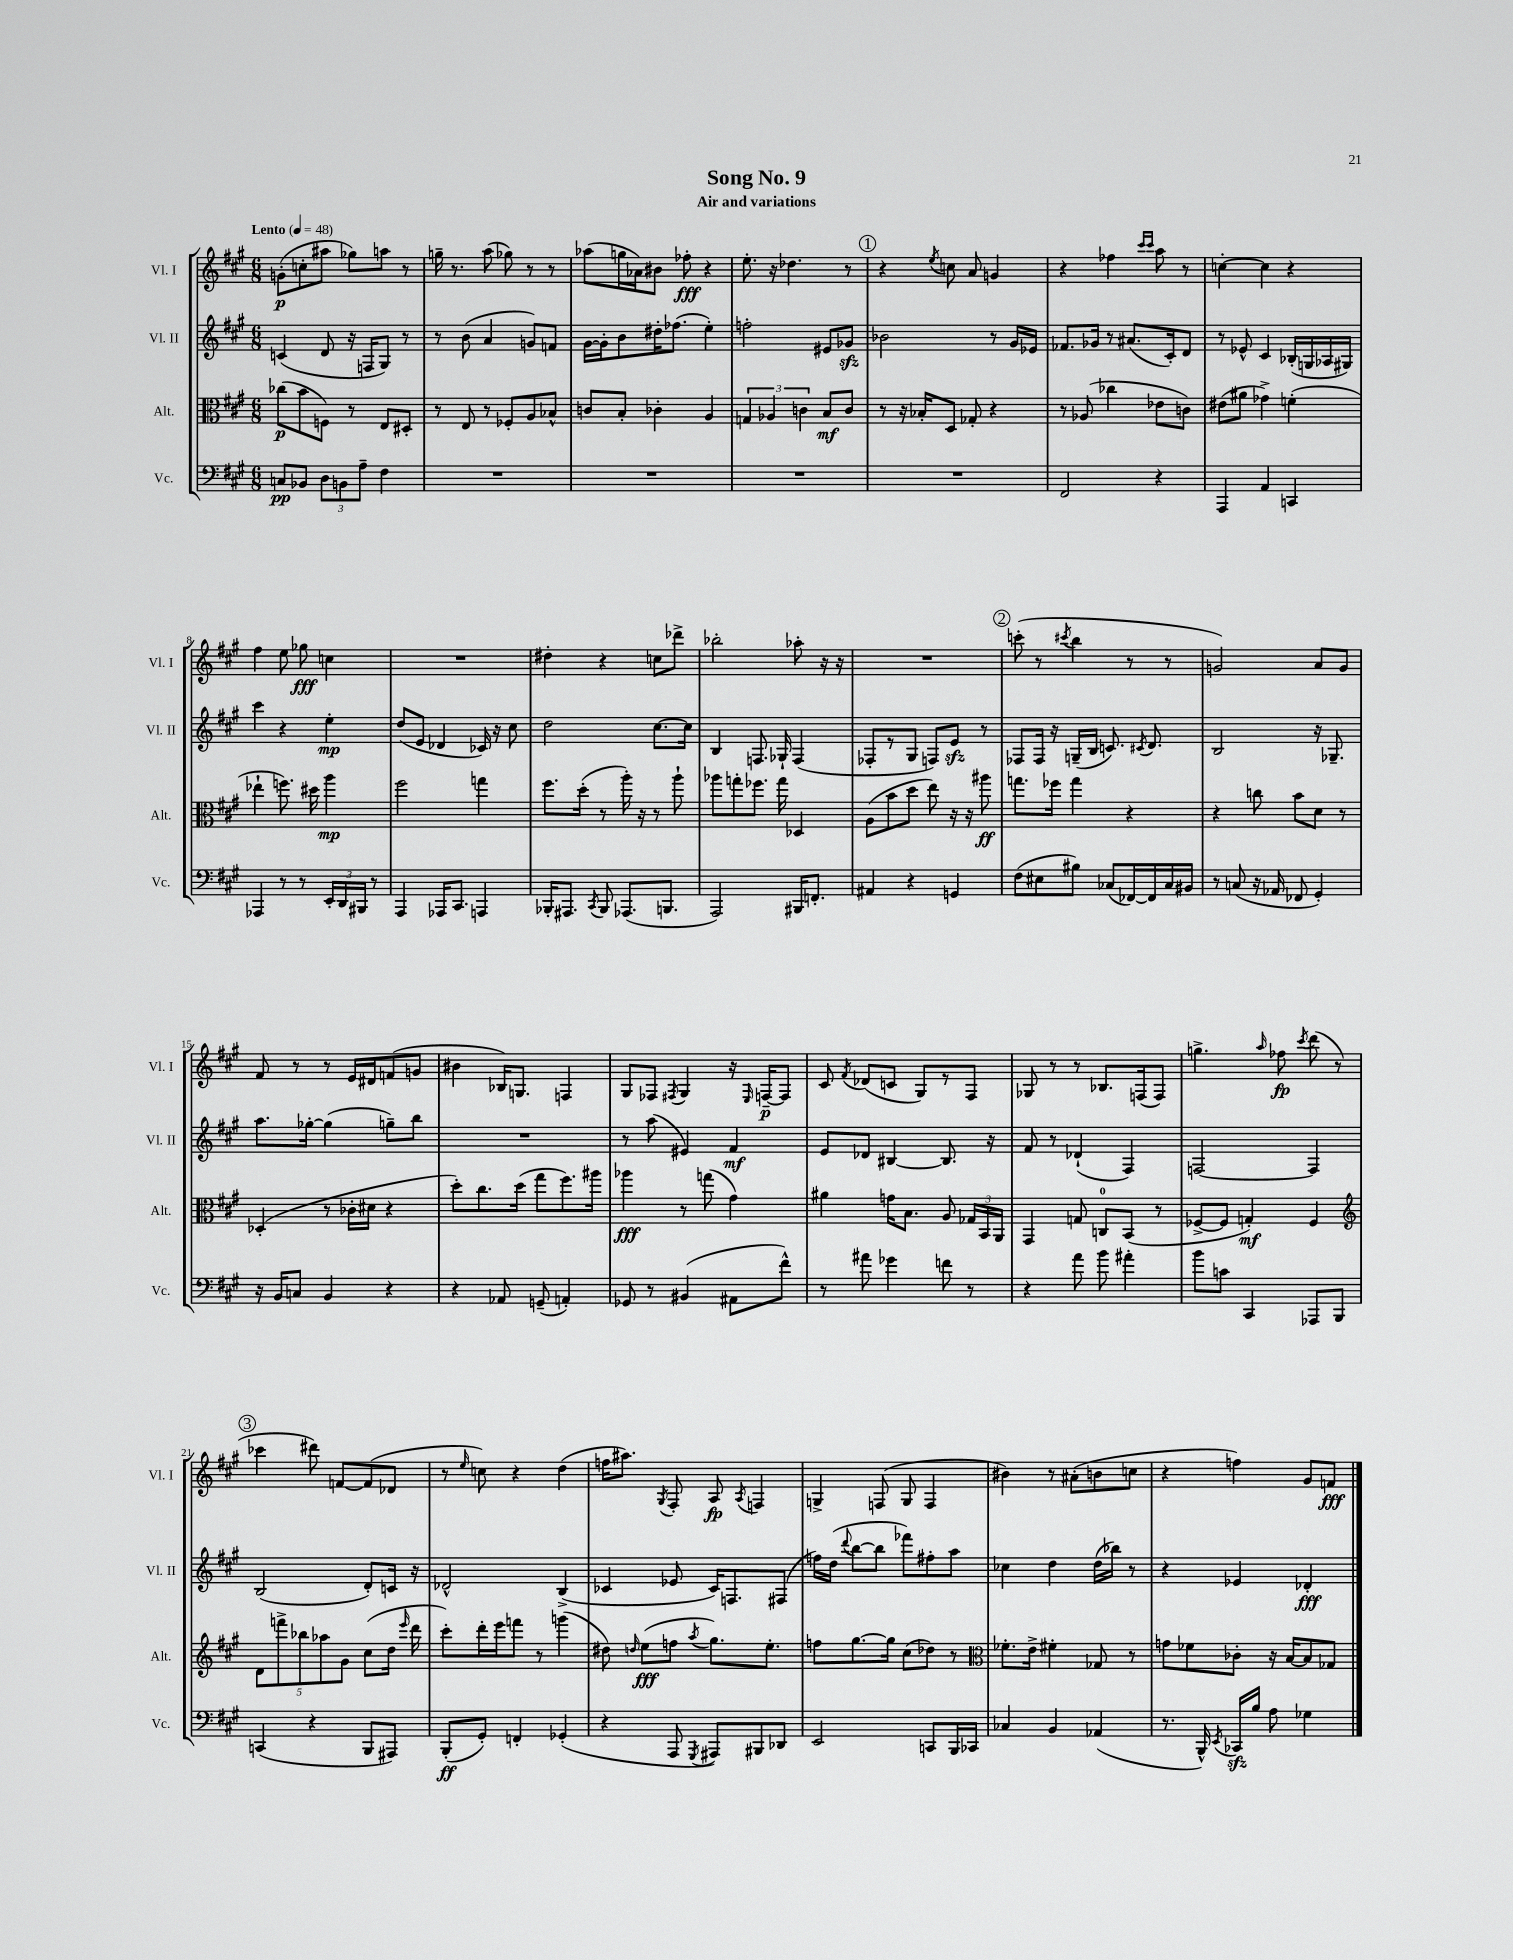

**kern	**kern	**kern	**kern
*staff4	*staff3	*staff2	*staff1
*clefF4	*clefC3	*clefG2	*clefG2
*k[f#c#g#]	*k[f#c#g#]	*k[f#c#g#]	*k[f#c#g#]
*M6/8	*M6/8	*M6/8	*M6/8
*MM48	*MM48	*MM48	*MM48
8C	(8cc-	(4c	(8g'
8BB-	8b	.	8cc'
12D	8F)	8d	8aa#
12BB	.	.	.
.	8r	16r	8gg-)
12A~	.	.	.
.	.	16F	.
4F#	8E	8G#)	8aa
.	8D#'	8r	8r
=	=	=	=
2.r	8r	8r	16gg~
.	.	.	8.r
.	8E	(8b	.
.	8r	4a	(8aa
.	8F-'	.	8gg-)
.	8A	8g)	8r
.	8B-^^	8f	8r
=	=	=	=
2.r	8c	[16g#	(8aa-
.	.	16g#']	.
.	8B'	8b	16gg
.	.	.	16a-)
.	4c-'	16dd#'	8b#
.	.	(8.ff-	.
.	.	.	8ff-'
.	4A	4ee')	4r
=	=	=	=
2.r	6G	2ff'	8.ee'
.	6A-	.	.
.	.	.	16r
.	.	.	4.dd-
.	6c	.	.
.	8B	8e#	.
.	8c	8g-	8r
=	=	=	=
2.r	8r	2b-	4r
.	16r	.	.
.	16B-'	.	.
.	.	.	8qee
.	8D	.	8cc
.	8G-'	.	8a
.	4r	8r	4g
.	.	16g#	.
.	.	16e-	.
=	=	=	=
2FF#	8r	8.f-	4r
.	(8A-	.	.
.	.	16g-	.
.	4cc-	8r	4ff-
.	.	(8.a#	.
.	.	.	16qqccc#
.	.	.	16qqccc#
4r	8e-	.	8aa
.	.	16c#')	.
.	8c)	8d	8r
=	=	=	=
4AAA	(8e#	8r	[4cc'
.	8a#	8e-^^	.
4AA	4g-^)	4c#	4cc]
4CC	(4f'	(16B-'	4r
.	.	16G	.
.	.	16A-	.
.	.	16G#)	.
=	=	=	=
4AAA-	4ee-`	4ccc#	4ff#
8r	8.ff)	4r	8ee
8r	.	.	8gg-
.	16dd#	.	.
24EE'	4aa	4ee'	4cc
24DD	.	.	.
24BBB#	.	.	.
8r	.	.	.
=	=	=	=
4AAA	2ff#	(8dd	2.r
.	.	8e	.
16AAA-	.	4d-	.
8.CC#	.	.	.
4AAA	4gg	16c-)	.
.	.	16r	.
.	.	8cc#	.
=	=	=	=
16BBB-'	8.ff#	2dd	4dd#'
8.AAA#	.	.	.
.	(16dd'	.	.
8qCC#	.	.	.
8BBB-	8r	.	4r
(8.AAA-	16aa')	.	.
.	16r	.	.
.	8r	[8.cc#	8cc
8.BBB	.	.	.
.	8aa`	.	8ddd-^
.	.	16cc#]	.
=	=	=	=
2AAA)	8aa-	4B	2bb-'
.	8gg'	.	.
.	8.ff-	8.F	.
.	16gg	16G-`	.
16BBB#	4D-	(4F	8aa-'
8.FF'	.	.	.
.	.	.	16r
.	.	.	16r
=	=	=	=
4AA#	(8A	8F-'	2.r
.	8b	8r	.
4r	8dd	8G#	.
.	8ee)	8F)	.
4GG	16r	8e	.
.	16r	.	.
.	8aa#	8r	.
=	=	=	=
(8F#	8.gg	8F-	(8ccc'
8E#	.	16F-	8r
.	16ff-	16r	.
.	.	.	8qccc#
8B#)	4gg	(16G~	4bb
.	.	16B	.
(8C-	.	8.c)	.
[16FF-)	4r	.	8r
.	.	8qc#	.
16FF-]	.	8.d	.
16C-	.	.	8r
16BB#	.	.	.
=	=	=	=
8r	4r	2B	2g)
(8C	.	.	.
16r	8cc	.	.
16AA-	.	.	.
8FF-	8b	.	.
4GG#')	8d	16r	8a
.	.	8.G-~	.
.	8r	.	8g
=	=	=	=
16r	(4D-'	8.aa	8f#
16BB	.	.	.
8C	.	.	8r
.	.	[16gg-'	.
4BB	8r	(4gg-]	8r
.	16c-'	.	16e
.	16d#	.	16d#
4r	4r	8gg~)	(8f
.	.	8bb	8g
=	=	=	=
4r	8dd')	2.r	4b#
.	8.cc#	.	.
8AA-	.	.	16B-)
.	(16dd	.	8.G
(8GG~	8gg#	.	.
4AA')	8.ff#)	.	4F
.	16aa#	.	.
=	=	=	=
8GG-	4aa-	8r	8G#
8r	.	(8aa	8F-
.	.	.	8qF#
(4BB#	8r	4e#)	4G#
.	(8gg	.	.
8AA#	4g#)	4f#	16r
.	.	.	16qqE
.	.	.	[16F~
8f#^^)	.	.	8F]
=	=	=	=
8r	4a#	8e	8c#
.	.	.	8qf#
8a#	.	8d-	(8d-
4g-	16g	[4B#	8c
.	8.B	.	.
.	.	.	8G#)
8f	8A	8.B#]	8r
8r	24G-	.	8F#
.	24BB	.	.
.	.	16r	.
.	24AA	.	.
=	=	=	=
4r	4GG#	8f#	8G-
.	.	8r	8r
8a	8G	(4d-`	8r
8b	8C	.	8.B-
4a#'	(8BB	4F#)	.
.	.	.	(16F
.	8r	.	8F)
=	=	=	=
8b	[8F-^	[2F	4.gg^
8c	8F-]	.	.
4CC#	4G')	.	.
.	.	.	16qqaa
.	.	.	8ff-
.	.	.	8qccc#
8AAA-	4F-	4F]	(8ddd
8BBB	.	.	8r
=	=	=	=
*	*clefG2	*	*
(4CC	10d	(2B	4ccc-
.	10fff^	.	.
.	10bb-	.	.
4r	.	.	8ddd#)
.	10aa-	.	.
.	.	.	[8f
.	10g#	.	.
8BBB	(8cc#	8d')	(8f]
8AAA#)	16dd	16c	8d-
.	16qqeee	.	.
.	16ddd	16r	.
=	=	=	=
(8BBB'	8ccc#')	2d-^^	8r
.	.	.	16qqee
8GG#')	16ddd'	.	8cc)
.	16eee	.	.
4FF'	8fff	.	4r
.	8r	.	.
(4GG-'	(4ggg	(4B^	(4dd
=	=	=	=
4r	8dd#)	4c-	16ff
.	.	.	8.aa#)
.	16qqdd	.	.
.	(8ee	.	.
.	.	.	8qG#
8AAA	8ff	8e-	8F#'
8qGGG#	8qaa	.	.
8AAA#)	8.gg#)	16c-)	8A
.	.	8.F	.
.	.	.	8qA
8BBB#	.	.	4F
.	8.ee'	.	.
8DD-	.	(8F#	.
=	=	=	=
2EE	8ff	16ff)	4G^
.	.	(16dd	.
.	.	8qqddd	.
.	[8.gg#	[8bb	.
.	.	8bb]	(8F
.	16gg#]	.	.
.	(8cc#	8fff-)	8G
8CC	8dd-)	8ff#'	4F
16BBB	8r	8aa	.
16CC-	.	.	.
=	=	=	=
*	*clefC3	*	*
4C-	8.f-'	4cc-	4b#)
.	16e^	.	.
4BB	4f#'	4dd	8r
.	.	.	(8a#'
(4AA-	8G-	(16dd	8b
.	.	16bb-)	.
.	8r	8r	8cc
=	=	=	=
8.r	8g	4r	4r
.	8f-	.	.
16BBB^^)	.	.	.
8qEE	.	.	.
16CC-	8c-'	4e-	4ff)
16B	.	.	.
8A	16r	.	.
.	[16B	.	.
4G-	8B]	4d-'	8g#
.	8G-	.	8f
==	==	==	==
*-	*-	*-	*-
